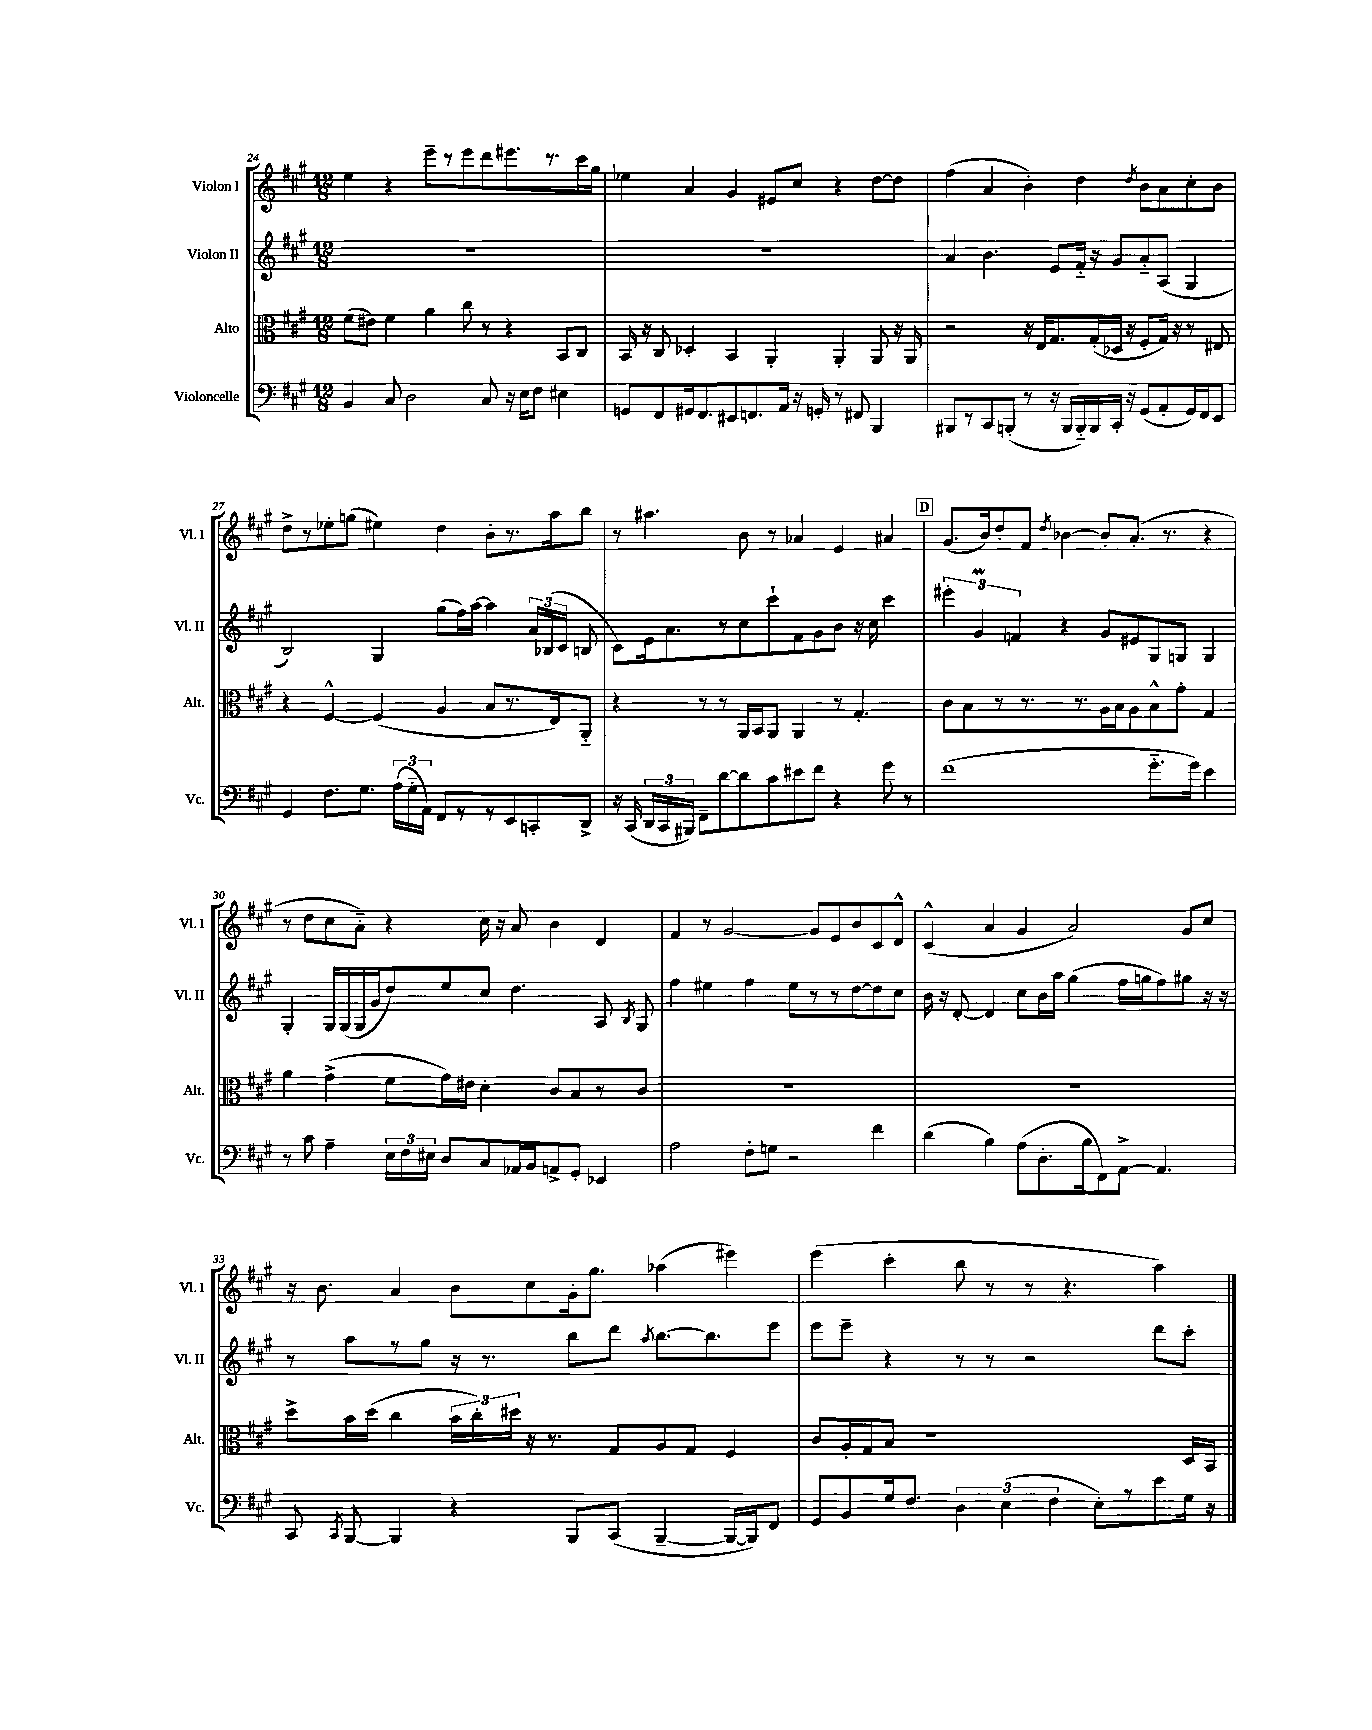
<<
\new StaffGroup <<
\new Staff = "s0" \with { instrumentName = "Violon I" shortInstrumentName = "Vl. I" } {
    \clef treble \key a \major \numericTimeSignature \time 12/8
    \autoBeamOff e''4 r4 e'''8[-- r8 e'''8 d'''8 eis'''8. r8. cis'''16 gis''16] |
    ees''4 a'4 gis'4 eis'8[ cis''8] r4 d''8[~ d''8] |
    fis''4( a'4 b'4-.) d''4 \acciaccatura { d''8 } b'8[ a'8 cis''8-. b'8] |
    d''8[-> r8 ees''8-. g''8]( eis''4) d''4 b'8[-. r8. a''16 b''8] |
    r8 ais''4. b'8 r8 aes'4 e'4 ais'4 |
    \mark \markup { \box "D" } gis'8.[( b'16) d''8-. fis'8] \acciaccatura { d''8 } bes'4~ bes'8[-. a'8.]-.( r8. r4 |
    r8 d''8[ cis''8 a'8]-_) r4 cis''16 r16 a'8 b'4 d'4 |
    fis'4 r8 gis'2~ gis'8[ e'8 b'8 cis'8 d'8]-^ |
    cis'4-^( a'4 gis'4 a'2) gis'8[ cis''8] |
    r16 b'8. a'4 b'8[ cis''8 gis'16-. gis''8.] aes''4( eis'''4) |
    e'''4( cis'''4-. b''8 r8 r8 r4. a''4) \bar "|." |
}
\new Staff = "s1" \with { instrumentName = "Violon II" shortInstrumentName = "Vl. II" } {
    \clef treble \key a \major \numericTimeSignature \time 12/8
    \autoBeamOff R1. |
    R1. |
    a'4 b'4. e'8[ fis'16]-_ r16 gis'8[ a'8-_ a8]( gis4 |
    b2) gis4 gis''8[( fis''16) a''16]~ a''4 \tuplet 3/2 { a'16[ bes16( cis'16] } b8 |
    cis'8[) e'16 a'8. r8 cis''8 cis'''8-! fis'8 gis'8 b'8] r16 cis''16 cis'''4 |
    \mark \markup { \box "D" } \tuplet 3/2 { eis'''4-. gis'4\prall f'4 } r4 gis'8[ eis'8 gis8 g8] g4 |
    gis4-. gis16[ gis16( gis16 gis'16 d''8) e''8 cis''8] d''4. a8 \acciaccatura { b8 } gis8 |
    fis''4 eis''4 fis''4 eis''8[ r8 r8 d''8~ d''8 cis''8] |
    b'16 r16 d'8~-. d'4 cis''8[ b'16 a''16] gis''4( fis''16[ g''16 fis''8) gis''8] r16 r16 |
    r8 a''8[ r8 gis''8] r16 r8. b''8[ d'''8] \acciaccatura { a''8 } b''8.[~ b''8. e'''8] |
    e'''8[ e'''8]-- r4 r8 r8 r2 d'''8[ cis'''8]-. \bar "|." |
}
\new Staff = "s2" \with { instrumentName = "Alto" shortInstrumentName = "Alt." } {
    \clef alto \key a \major \numericTimeSignature \time 12/8
    \autoBeamOff fis'8[( eis'8]) fis'4 a'4 cis''8 r8 r4 b,8[ cis8] |
    b,16 r16 cis8 des4-. b,4 a,4-. a,4-. a,8 r16 a,16 |
    r2 r16 e16[ gis8. gis16-.( des16] r16 fis8[-. gis16]) r16 r8 eis8 |
    r4 fis4~-^ fis4( a4 b8[ r8. e16) a,8]-_ |
    r4 r8 r8 a,16[ b,16 a,8] a,4 r8 gis4.-. |
    \mark \markup { \box "D" } cis'8[ b8 r8 r8. r8. a16 b16 a8 b8-^ gis'8]-. gis4 |
    a'4 gis'4->( fis'8[ gis'16) eis'16] d'4-. cis'8[ b8 r8 cis'8] |
    R1. |
    R1. |
    d''8[-> b'16 d''16]( cis''4 \tuplet 3/2 { b'16[ cis''16-.) dis''16] } r16 r8. gis8[ a8 gis8] fis4 |
    cis'8[ a16-. gis16 b8] r1 d16[ b,16] \bar "|." |
}
\new Staff = "s3" \with { instrumentName = "Violoncelle" shortInstrumentName = "Vc." } {
    \clef bass \key a \major \numericTimeSignature \time 12/8
    \autoBeamOff b,4 cis8 d2 cis8 r16 e16[ fis8] eis4 |
    g,8[ fis,8 gis,16 fis,8. eis,8 f,8. a,16] r16 g,16-. r8 fis,8 b,,4 |
    bis,,8[ r8 cis,8 b,,8]-.( r8 r16 b,,16[ b,,16-_) b,,16 cis,16]-. r16 gis,8[( a,8-. gis,16) fis,16 e,8] |
    gis,4 fis8.[ gis8.] \tuplet 3/2 { a16[( gis16-_ a,16]) } fis,8[ r8 r8 e,8 c,8-. d,8]-> |
    r16 cis,16( \tuplet 3/2 { d,16[ cis,16 bis,,16]) } fis,8[-- d'8~ d'8 cis'8 eis'8 fis'8] r4 gis'8 r8 |
    \mark \markup { \box "D" } fis'1( gis'8.[-_ gis'16]) e'4 |
    r8 cis'8 a4-- \tuplet 3/2 { e16[ fis16 eis16] } d8[ cis8 aes,16 b,16 a,8-> gis,8]-. ees,4 |
    a2 fis8[-. g8] r2 fis'4 |
    d'4( b4) a8[( d8.-. b16 fis,8) a,8]~-> a,4. |
    cis,8 \acciaccatura { cis,8 } b,,8~ b,,4 r4 b,,8[ cis,8]( b,,4~-- b,,16[~ b,,16) fis,8] |
    gis,8[ b,8 gis16 fis8.] \tuplet 3/2 { d4 e4( fis4 } e8[-.) r8 e'8 gis16] r16 \bar "|." |
}
>>
>>
\layout { \context { \Score currentBarNumber = #24 } }
